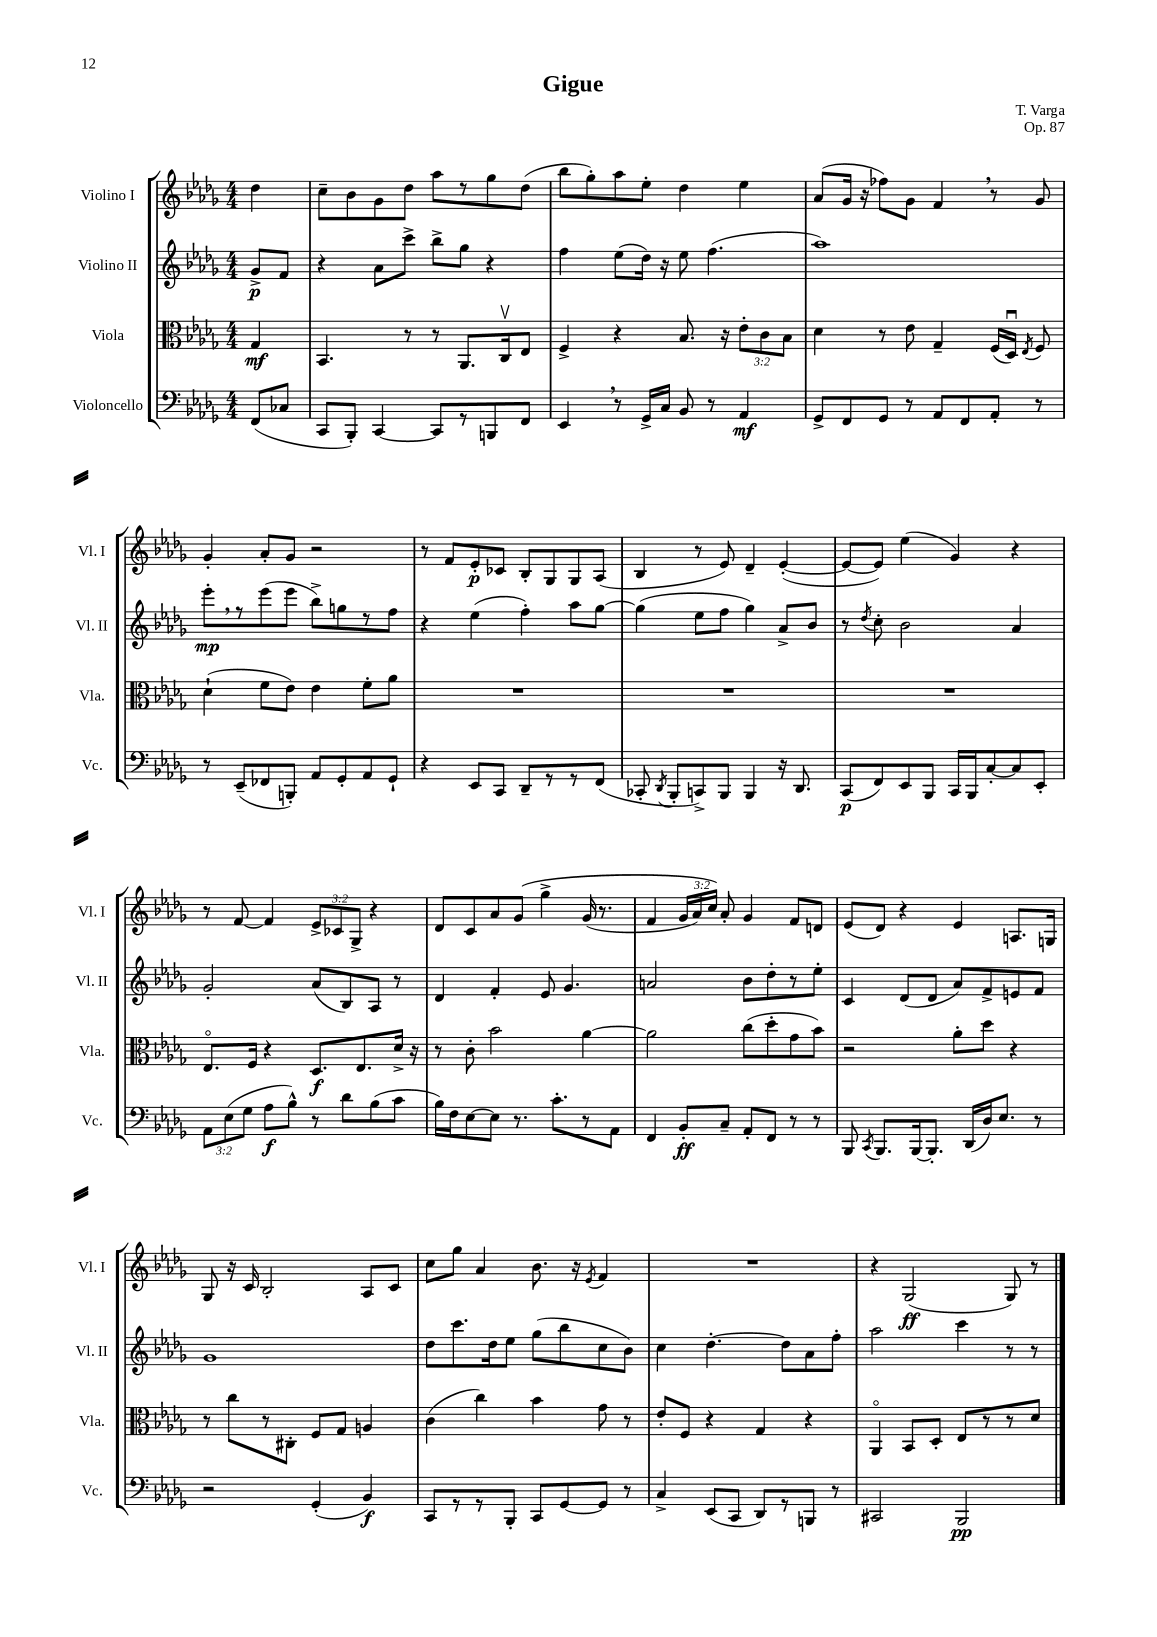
\header { title = "Gigue" composer = "T. Varga" opus = "Op. 87" }
<<
\new StaffGroup <<
\new Staff = "s0" \with { instrumentName = "Violino I" shortInstrumentName = "Vl. I" } {
    \clef treble \key des \major \numericTimeSignature \time 4/4 \override Staff.TupletNumber.text = #tuplet-number::calc-fraction-text \partial 4
    \autoBeamOff des''4 |
    c''8[-- bes'8 ges'8 des''8] aes''8[ r8 ges''8 des''8]( |
    bes''8[ ges''8-.) aes''8 ees''8]-. des''4 ees''4 |
    aes'8[( ges'16] r16 fes''8[) ges'8] f'4 \breathe r8 ges'8 |
    ges'4-. aes'8[-. ges'8] r2 |
    r8 f'8[ ees'8-.\p ces'8] bes8[-. ges8 ges8 aes8]( |
    bes4 r8 ees'8) des'4-- ees'4~-.( |
    ees'8[~ ees'8]) ees''4( ges'4) r4 |
    r8 f'8~ f'4 \tuplet 3/2 { ees'8[-> ces'8 ges8]-> } r4 |
    des'8[ c'8 aes'8 ges'8]\( ges''4-> ges'16( r8. |
    f'4 \tuplet 3/2 { ges'16[ aes'16) c''16]\) } aes'8-. ges'4 f'8[ d'8] |
    ees'8[( des'8]) r4 ees'4 a8.[ g16] |
    ges8 r16 c'16 bes2-. aes8[ c'8] |
    c''8[ ges''8] aes'4 bes'8. r16 \acciaccatura { ees'8 } f'4 |
    R1 |
    r4 ges2\ff( ges8) r8 \bar "|." |
}
\new Staff = "s1" \with { instrumentName = "Violino II" shortInstrumentName = "Vl. II" } {
    \clef treble \key des \major \numericTimeSignature \time 4/4 \partial 4
    \autoBeamOff ges'8[->\p f'8] |
    r4 aes'8[ c'''8]-> bes''8[-> ges''8] r4 |
    f''4 ees''8[( des''16]) r16 ees''8 f''4.( |
    aes''1) |
    ees'''8[-.\mp \breathe r8 ees'''8( ees'''8] bes''8[->) g''8 r8 f''8] |
    r4 ees''4( f''4-.) aes''8[ ges''8]~ |
    ges''4( ees''8[ f''8] ges''4) aes'8[-> bes'8] |
    r8 \acciaccatura { des''8 } c''8-. bes'2 aes'4 |
    ges'2-. aes'8[( bes8) aes8] r8 |
    des'4 f'4-. ees'8 ges'4. |
    a'2 bes'8[ des''8-. r8 ees''8]-. |
    c'4 des'8[( des'8] aes'8[) f'8-> e'8 f'8] |
    ges'1 |
    des''8[ c'''8. des''16 ees''8] ges''8[( bes''8 c''8 bes'8]) |
    c''4 des''4.~-. des''8[ aes'8 f''8]-. |
    aes''2 c'''4 r8 r8 \bar "|." |
}
\new Staff = "s2" \with { instrumentName = "Viola" shortInstrumentName = "Vla." } {
    \clef alto \key des \major \numericTimeSignature \time 4/4 \override Staff.TupletNumber.text = #tuplet-number::calc-fraction-text \partial 4
    \autoBeamOff ges4\mf |
    bes,4. r8 r8 aes,8.[ c16\upbow ees8] |
    f4-> r4 bes8. r16 \tuplet 3/2 { ees'8[-. c'8 bes8] } |
    des'4 r8 ees'8 ges4-- f16[( des16]\downbow) \acciaccatura { ees8 } f8 |
    des'4-!( f'8[ ees'8]) ees'4 f'8[-. aes'8] |
    R1 |
    R1 |
    R1 |
    ees8.[\flageolet f16] r4 des8.[\f ees8. des'16]-> r16 |
    r8 c'8-. bes'2 aes'4~ |
    aes'2 c''8[( des''8-. ges'8 bes'8]) |
    r2 aes'8[-. des''8] r4 |
    r8 c''8[ r8 cis8]-. f8[ ges8] a4 |
    c'4( c''4) bes'4 ges'8 r8 |
    ees'8[-. f8] r4 ges4 r4 |
    aes,4\flageolet bes,8[ des8]-. ees8[ r8 r8 des'8] \bar "|." |
}
\new Staff = "s3" \with { instrumentName = "Violoncello" shortInstrumentName = "Vc." } {
    \clef bass \key des \major \numericTimeSignature \time 4/4 \override Staff.TupletNumber.text = #tuplet-number::calc-fraction-text \partial 4
    \autoBeamOff f,8[( ces8] |
    c,8[ bes,,8]-.) c,4~ c,8[ r8 b,,8 f,8] |
    ees,4 \breathe r8 ges,16[-> c16] bes,8 r8 aes,4\mf |
    ges,8[-> f,8 ges,8] r8 aes,8[ f,8 aes,8]-. r8 |
    r8 ees,8[--( fes,8 b,,8]-.) aes,8[ ges,8-. aes,8 ges,8]-! |
    r4 ees,8[ c,8] des,8[-- r8 r8 f,8]( |
    ces,8-. \acciaccatura { des,8 } bes,,8[-. c,8->) bes,,8] bes,,4 r16 des,8. |
    c,8[\p( f,8) ees,8 bes,,8] c,16[ bes,,16 c8~-. c8 ees,8]-. |
    \tuplet 3/2 { aes,8[ ees8( ges8] } aes8[\f bes8]-^) r8 des'8[ bes8( c'8] |
    bes16[) f16 ees8~ ees8] r8. c'8.[-. r8 aes,8] |
    f,4 bes,8[-.\ff c8]-- aes,8[-. f,8] r8 r8 |
    bes,,8 \acciaccatura { c,8 } bes,,8.[ bes,,16~ bes,,8.]-. des,16[( des16) ees8.] r8 |
    r2 ges,4-.( bes,4\f) |
    c,8[ r8 r8 bes,,8]-. c,8[ ges,8~ ges,8] r8 |
    c4-> ees,8[( c,8] des,8[) r8 b,,8] r8 |
    cis,2 bes,,2\pp \bar "|." |
}
>>
>>
\layout { \context { \Score \remove "Bar_number_engraver" } }
